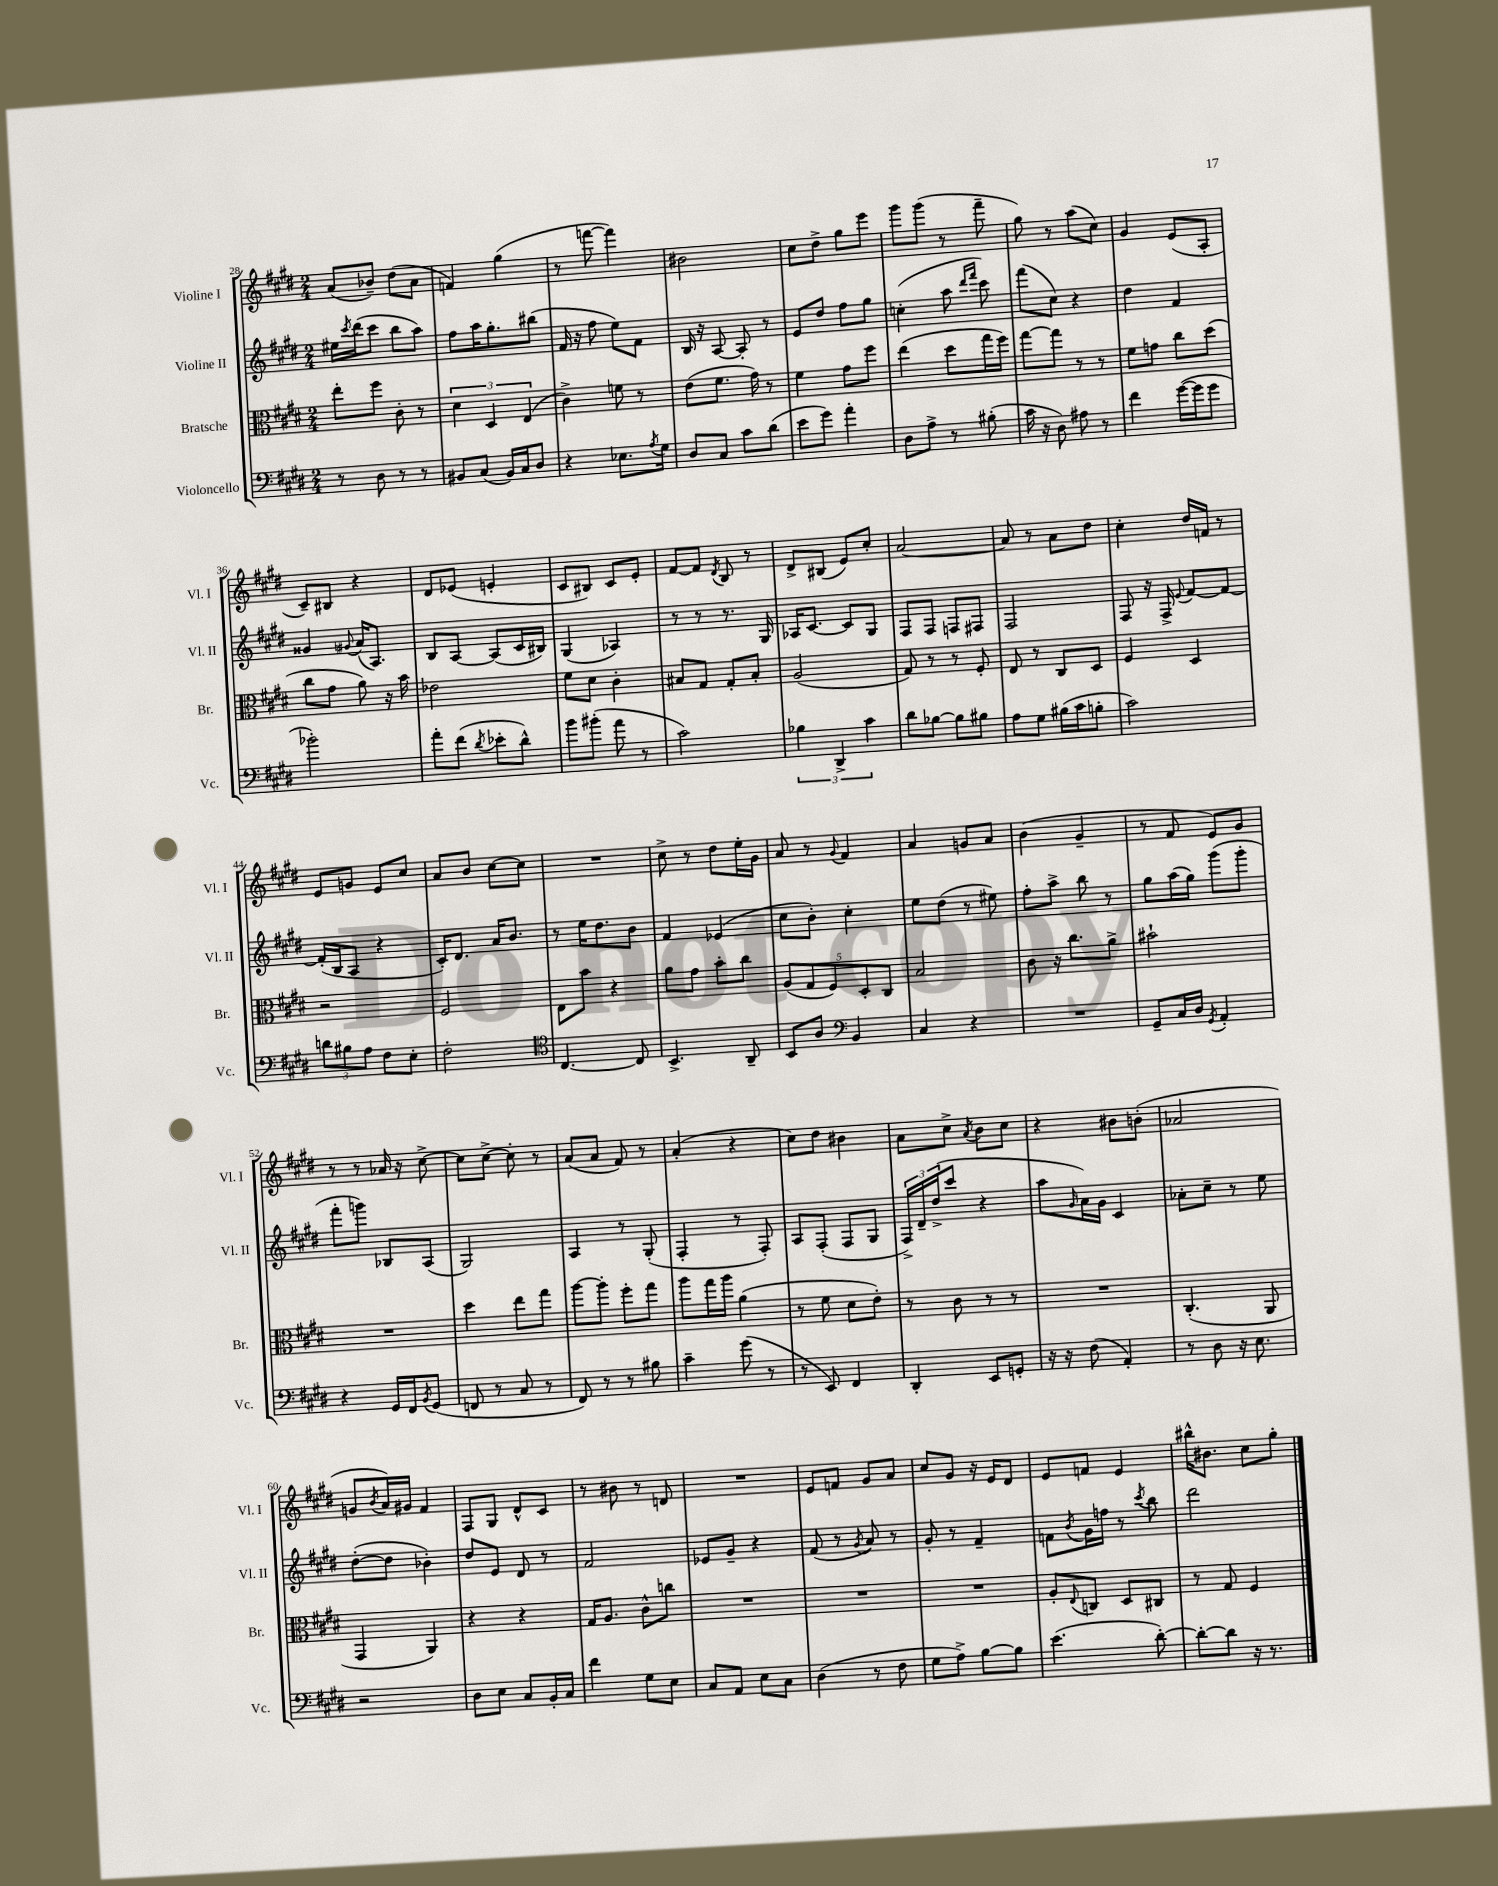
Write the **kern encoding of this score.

**kern	**kern	**kern	**kern
*part4	*part3	*part2	*part1
*staff4	*staff3	*staff2	*staff1
*I"Violoncello	*I"Bratsche	*I"Violine II	*I"Violine I
*I'Vc.	*I'Br.	*I'Vl. II	*I'Vl. I
*clefF4	*clefC3	*clefG2	*clefG2
*k[f#c#g#d#]	*k[f#c#g#d#]	*k[f#c#g#d#]	*k[f#c#g#d#]
*M2/4	*M2/4	*M2/4	*M2/4
=28	=28	=28	=28
8r	8ee'\L	16ee#X\LL	(8a/L
.	.	8qccc#/	.
.	.	(16ddd#\J	.
8D#\	8ff#\J	8ccc#\J	8b-X~/J)
8r	8c#'\	8bb\L	(8dd#\L
8r	8r	8aa\J)	8a\J
=29	=29	=29	=29
8BB#X/L	6d#\	8ff#\L	4fn/)
(8C#/J	.	16aa\K	.
.	6D#/	.	.
.	.	8.gg#'\	.
16BB#/LL)	.	.	(4gg#\
16C#/J	.	.	.
.	(6E/	.	.
8D#/J	.	(8bb#X\J	.
=30	=30	=30	=30
4r	4c#^\)	16f#/	8r
.	.	16r	.
.	.	8ff#\	[8fffn\
8.E-X\L	8fn\	8ee\L)	4fff\])
.	8r	8f#\J	.
8qA/	.	.	.
16G#\Jk	.	.	.
=31	=31	=31	=31
8D#/L	(8e\L	16B/	2b#X\
.	.	16r	.
8C#/J	8.f#\J	[8A/	.
8c#\L	.	8A'/]	.
.	16g#\)	.	.
(8d#\J	8r	8r	.
=32	=32	=32	=32
8e\L	4f#\	8e/L	8cc#\L
8g#\J)	.	8dd#/J	8dd#^\J
4a'\	8g#\L	8ff#\L	8gg#\L
.	8ff#\J	8gg#\J	8eee\J
=33	=33	=33	=33
8D#\L	(4ee\	(4ccn'\	8ggg#\L
8A^\J	.	.	(8ggg#\J
8r	8dd#\L	8aa\	8r
.	.	16qqddd#/LL	.
.	.	16qqfff#/JJ	.
(8B#X'\	16gg#\L	8ccc#\)	8fff#~\
.	16ff#\JJ)	.	.
=34	=34	=34	=34
16c#\	[8gg#\L	(8fff#\L	8gg#\)
16r	.	.	.
8D#\)	8gg#\J]	8cc#\J)	8r
8A#X\	8r	4r	(8aa\L
8r	8r	.	8cc#\J)
=35	=35	=35	=35
4f#\	8f#\L	4dd#\	4g#/
.	8gn\J	.	.
([16g#\LL	8cc#\L	4f#/	(8e/L
16g#\J]	.	.	.
8g#\J	(8dd#\J	.	8A'/J
!!LO:LB:g=z
=36	=36	=36	=36
2b-X'\)	8cc#\L	4g##X/	8c#~/L)
.	8g#\J	.	8B#X/J
.	.	8qqg#X/	.
.	8a\)	(16a/KL	4r
.	.	8.A/J)	.
.	16r	.	.
.	16b\	.	.
=37	=37	=37	=37
8a'\L	2e-X\	8B/L	8d#/L
(8f#\J	.	[8A/J	(8e-X/J
8qd#/	.	.	.
8e-X'\L	.	(8A/L]	4en'/
8d#^^\J)	.	16c#/L	.
.	.	16B#X/JJ)	.
=38	=38	=38	=38
8b\L	8f#\L	(4G#/	8c#/L
(8b#X'\J	8d#\J	.	8B#X/J)
8a\	4c#'\	4A-X/)	8c#/L
8r	.	.	8e'/J
=39	=39	=39	=39
2c#\)	8B#X/L	8r	[8f#/L
.	8G#/J	8r	8f#/J]
.	.	.	8qd#/
.	8G#'/L	8.r	8B/
.	8B#'/J	.	8r
.	.	16G#/	.
=40	=40	=40	=40
6B-X\	(2A/	16A-X/KL	8d#^/L
.	.	[8.c#/J	.
.	.	.	(8B#X/J
6DD#^/	.	.	.
.	.	8c#/L]	8e/L)
6c#\	.	.	.
.	.	8G#/J	8cc#'/J
=41	=41	=41	=41
8d#\L	8G#/)	8F#/L	[2a/
[8B-X\J	8r	8F#/J	.
8B-\L]	8r	8Fn/L	.
8B#X\J	8F#'/	8F#X/J	.
=42	=42	=42	=42
8A\L	8E/	2F#/	8a/]
8G#\J	8r	.	8r
(16B#X\LL	8C#/L	.	8a\L
16c#\J	.	.	.
8Bn'\J	8D#/J	.	8dd#\J
=43	=43	=43	=43
2c#\)	4F#/	8F#/	4cc#'\
.	.	16r	.
.	.	16F#^/	.
.	.	8qqe/	.
.	4D#/	[8f#/L	16dd#/LL
.	.	.	16fn/JJ
.	.	8f#/J_	8r
!!LO:LB:g=z
=44	=44	=44	=44
12dn\L	2r	(16f#'/LL]	8e/L
.	.	16B/J	.
12B#X\	.	.	.
.	.	8A/J	8gn/J
12A\J	.	.	.
8F#\L	.	4r	8e/L
8E'\J	.	.	8cc#/J
=45	=45	=45	=45
2F#'\	2F#/	16c#'/KL)	8a/L
.	.	8.d#/J	.
.	.	.	8b/J
.	.	16a/KL	[8cc#\L
.	.	8.b/J	.
.	.	.	8cc#\J]
=46	=46	=46	=46
*clefC4	*	*	*
[4.C#/	8E\L	8r	2r
.	8b\J	16ee\KL	.
.	.	8.dd#\	.
.	4r	.	.
8C#/]	.	8b\J	.
=47	=47	=47	=47
4.BB^/	8a\L	4f#/	8cc#^\
.	8g#\J	.	8r
.	8b'\L	(4e-X/	8dd#\L
8AA~/	8cc#\J	.	16ee'\L
.	.	.	16g#\JJ
=48	=48	=48	=48
8BB/L	(10A/L	8cc#\L	8a/
.	10G#/	.	.
8A/J	.	8b'\J)	8r
.	10F#/)	.	.
*clefF4	*	*	*
.	.	.	8qqg#/
4BB/	.	4cc#'\	4f#/
.	10D#'/	.	.
.	10C#/J	.	.
=49	=49	=49	=49
4C#/	2B/	8ee\L	4a/
.	.	(8dd#\J	.
4r	.	8r	8gn/L
.	.	8ee#X\)	8a/J
=50	=50	=50	=50
2r	8c#\	8ff#'\L	(4b\
.	16r	8aa^\J	.
.	8.cc#\L	.	.
.	.	8bb\	4g#~/
.	8a^\J	8r	.
=51	=51	=51	=51
8GG#~/L	2b#X`\	8gg#\L	8r
16C#/L	.	(16aa\L	8f#/
16D#/JJ	.	16gg#\JJ)	.
8qGG#/	.	.	.
4AA'/	.	(8ggg#\L	8e/L)
.	.	8ggg#'\J	8g#/J
!!LO:LB:g=z
=52	=52	=52	=52
4r	2r	8fff#'\L	8r
.	.	8gggn\J)	8r
16GG#/LL	.	8B-X/L	16a-X/
16FF#/J	.	.	16r
8qBB/	.	.	.
(8GG#/J	.	(8A/J	[8cc#^\
=53	=53	=53	=53
8FFn/	4dd#\	2G#/)	8cc#\L]
8r	.	.	[8cc#^\J
8C#/	8ee\L	.	8cc#'\]
8r	8gg#\J	.	8r
=54	=54	=54	=54
8FF#/)	[8aa\L	4A/	(8a/L
8r	8aa'\J]	.	8a/J
8r	8ff#'\L	8r	8f#/)
8B#X\	8gg#\J	(8G#'/	8r
=55	=55	=55	=55
4c#~\	8aa\L	4F#'/	(4a'/
.	16gg#\L	.	.
.	16aa\JJ	.	.
(8g#\	(4a\	8r	4r
8r	.	8F#'/)	.
=56	=56	=56	=56
8r	8r	8A/L	8cc#\L)
8EE/)	8f#\	(8F#'/J	8dd#\J
4FF#/	8d#\L	8F#/L	4b#X\
.	8e'\J)	8G#/J	.
=57	=57	=57	=57
4DD#'/	8r	24F#^/LL)	8a\L
.	.	24d#~/	.
.	.	(24dd#^/J	.
.	8c#\	8ccc#/J	8cc#^\J
.	.	.	8qa/
8EE/L	8r	4r	8b\L
8GGn'/J	8r	.	8cc#\J
=58	=58	=58	=58
16r	2r	8aa\L	4r
16r	.	.	.
.	.	16qqg#/	.
(8F#\	.	16a\L)	.
.	.	16g#\JJ	.
4AA'/)	.	4c#/	8b#X\L
.	.	.	(8bn'\J
=59	=59	=59	=59
8r	(4.C#'/	8a-X'\L	2a-X/
8D#\	.	8cc#~\J	.
16r	.	8r	.
8.E\	.	.	.
.	8AA/	8ee\	.
!!LO:LB:g=z
=60	=60	=60	=60
2r	4GG#/	([8dd#'\L	8gn/L
.	.	.	8qb/
.	.	8dd#\J]	16a/L)
.	.	.	16g#X/JJ
.	4AA/)	4b-X'\)	4f#/
=61	=61	=61	=61
8D#\L	4r	8dd#/L	8F#/L
8E\J	.	8e/J	8G#/J
8C#/L	4r	8d#/	8d#^^/L
16BB'/L	.	8r	8c#/J
16C#/JJ	.	.	.
=62	=62	=62	=62
4f#\	16G#/KL	2f#/	8r
.	8.A/J	.	.
.	.	.	8b#X\
8G#\L	8c#^^\L	.	8r
8E\J	8ccn\J	.	8dn/
=63	=63	=63	=63
8C#/L	2r	8e-X/L	2r
8AA/J	.	8g#~/J	.
8E\L	.	4r	.
8C#\J	.	.	.
=64	=64	=64	=64
(4D#\	2r	(8f#/	8e/L
.	.	8r	8fn/J
.	.	8qg#/	.
8r	.	8a/)	8g#/L
8F#\	.	8r	8a/J
=65	=65	=65	=65
8G#\L	2r	8g#'/	8cc#/L
8A^\J)	.	8r	8g#/J
[8B\L	.	4f#~/	16r
.	.	.	16e/KL
8B\J]	.	.	8d#/J
=66	=66	=66	=66
(4.e\	8A'/L	8fn\L	8e/L
.	8qqE/	8qb/	.
.	8Cn/J	16g#\L	8fn/J
.	.	16ffn\JJ	.
.	8D#/L	8r	4e/
.	.	8qccc#/	.
[8d#'\)	8C#X/J	8bb\	.
=67	=67	=67	=67
8d#'\L_	8r	2ddd#\	16bb#X^^\KL
.	.	.	8.b#X\J
8d#\J]	8G#/	.	.
16r	4F#/	.	8cc#\L
8.r	.	.	.
.	.	.	8gg#'\J
==	==	==	==
*-	*-	*-	*-
